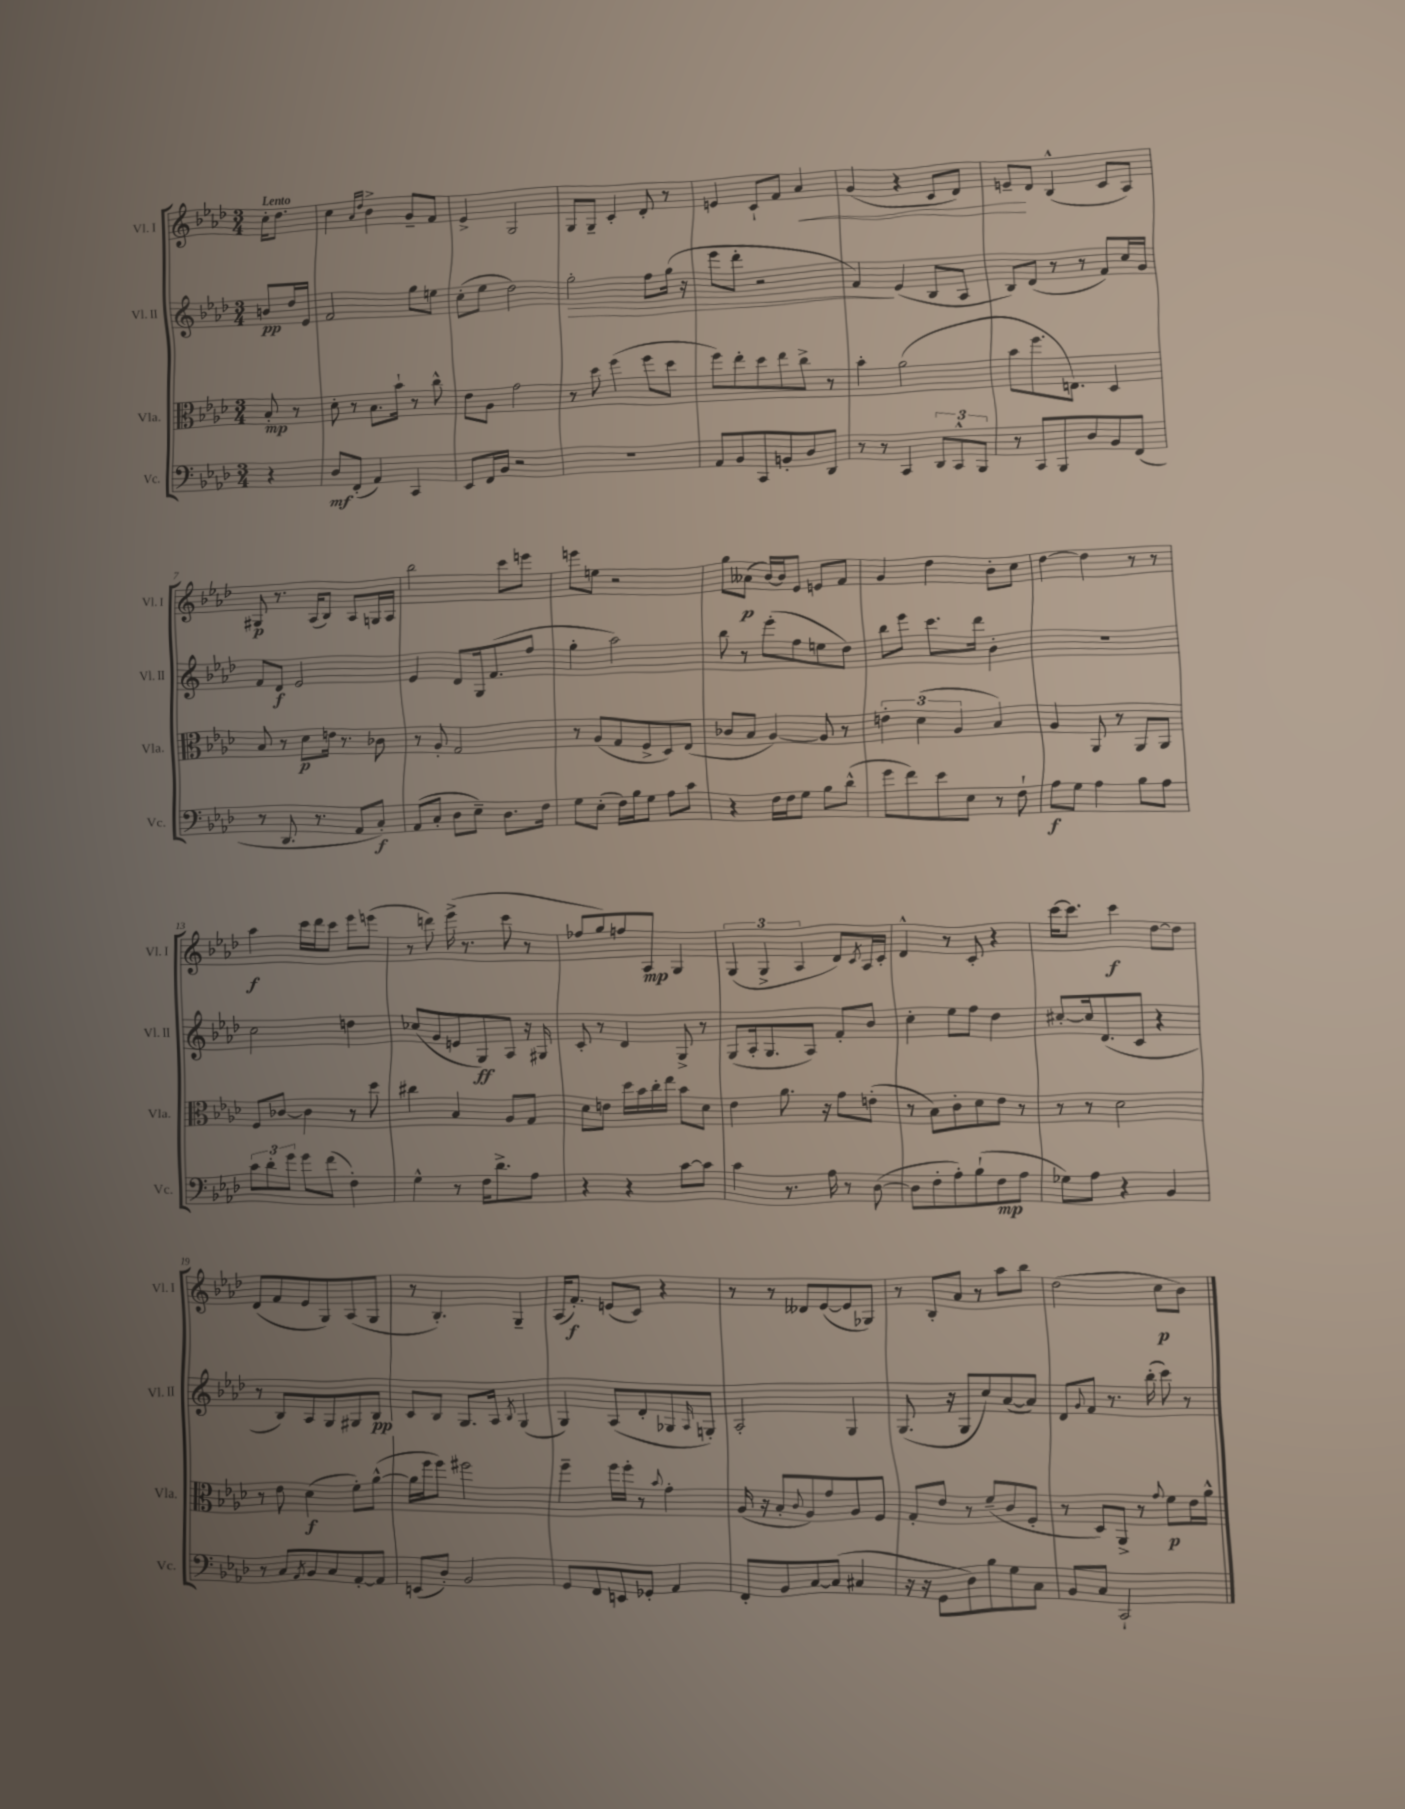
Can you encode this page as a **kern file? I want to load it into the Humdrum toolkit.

**kern	**kern	**kern	**kern
*staff4	*staff3	*staff2	*staff1
*clefF4	*clefC3	*clefG2	*clefG2
*k[b-e-a-d-]	*k[b-e-a-d-]	*k[b-e-a-d-]	*k[b-e-a-d-]
*M3/4	*M3/4	*M3/4	*M3/4
4r	8B-'	8b	16cc'
.	.	.	8.dd-
.	8r	16dd-	.
.	.	16e-	.
=	=	=	=
8D-	8d-'	2f	4cc
(8FF'	8r	.	.
.	.	.	16qqa-
.	.	.	16qqdd-
4AA-)	8.B-	.	4b-^
.	16b-`	.	.
4CC	8r	8gg	8g~
.	8cc^^	8ee	8f
=	=	=	=
8EE-	8e-	(8cc'	4e-^
16FF	8A-	8ee-	.
16BB-	.	.	.
2r	2g	2dd-)	2G
=	=	=	=
2.r	8r	2gg'	8G
.	8dd-	.	8G~
.	(4ff	.	4c'
.	8ff	8ff	8d-'
.	8dd-	(16gg	8r
.	.	16r	.
=	=	=	=
8AA-	8ff)	8eee-	4e
8BB-	8ee-'	8ddd-'	.
8CC	8dd-	2r	8c`
8BB'	8ee-	.	8f
8D-	8cc^	.	4a-
8DD-	8r	.	.
=	=	=	=
8r	4b-'	4f)	(4g
8r	.	.	.
4CC	(2a-	(4e-	4r
12DD-	.	8B-	8c
12CC^^	.	.	.
.	.	8A-	8d-)
12BBB-	.	.	.
=	=	=	=
8r	8b-	8B-)	8e~
8CC	8.ff	(8d-	8d-
8BBB-	.	8r	(4B-^^
.	8.E)	.	.
8D-	.	8r	.
8BB-	4D-	8f)	8c
(8FF	.	16cc	8A-)
.	.	16g	.
=	=	=	=
8r	8B-	8f	8G#
8.DD-	8r	8d-	8.r
.	8d-	2e-	.
8.r	.	.	(16A-
.	16e	.	8B-)
.	8.r	.	.
8AA-	.	.	8A-
8C')	8c-	.	16G
.	.	.	16A-
=	=	=	=
(8AA-	8r	4e-	2bb-
8C'	8A-'	.	.
8D-	2G	8d-	.
8E-~)	.	16G	.
.	.	(8.f	.
8.D-	.	.	8ccc
.	.	8ff	8eee
16F	.	.	.
=	=	=	=
8G	8r	4gg'	8eee
(8E-'	(8A-	.	8ee
16F)	8G	2aa-)	2r
16B-	.	.	.
8G	8F^	.	.
8A-	8D-)	.	.
8c	(8E-	.	.
=	=	=	=
4r	8c-	8bb-	8gg
.	8B-	8r	(8a--
16F	[4A-)	(8eee-'	[16b-)
16F	.	.	16b-]
8G	.	8ff	8e-
8B-	8A-]	8ee	8e
(8d-^^	8r	8dd-)	8f
=	=	=	=
8g	6e'	8bb-	4g
8f)	.	8eee-	.
.	(6d-	.	.
8e-	.	8.ccc	4dd-
.	6A-	.	.
8E-	.	.	.
.	.	16ddd-	.
8r	4B-)	4b-'	8b-'
8F`	.	.	8cc
=	=	=	=
8A-	4A-	2.r	[4dd-
8G	.	.	.
4A-	8AA-	.	4dd-]
.	8r	.	.
8B-	8AA-	.	8r
8A-	8AA-	.	8r
=	=	=	=
12c	8F	2cc	4aa-
12d-'	.	.	.
.	[8c-	.	.
12g	.	.	.
8g	4c-]	.	16ccc
.	.	.	16ddd-
(8f	.	.	8ccc
4F')	8r	4dd	8eee-
.	8dd-	.	(8eee
=	=	=	=
4G^^	4cc#	(8cc-	8r
.	.	8g	8ddd)
8r	4B-	8e	(16eee-^
.	.	.	8.r
16F	.	8G)	.
8.d-^	.	.	.
.	8A-	8A-	8ccc
8A-	8G	16r	8r
.	.	16G#	.
=	=	=	=
4r	8d-	8c'	8ff-
.	8e	8r	8gg)
4r	16dd-	4d-	8ff
.	16b-	.	.
.	16cc'	.	8A-
.	16ee-	.	.
[8c	8b-	8G^	4G
8c]	8d-	8r	.
=	=	=	=
4c	4e-	(8G	(6G
.	.	16A-'	.
.	.	.	6G^
.	.	8.G	.
8.r	8.a-	.	.
.	.	.	6A-
.	.	8A-)	.
16A-	16r	.	.
8r	8g	8f'	8d-)
.	.	.	8qc
([8D-	(8e'	8b-	16A-
.	.	.	16c'
=	=	=	=
8D-]	8r	4cc'	4d-^^
8F'	8B-)	.	.
8A-')	8c'	8ee-	8r
(8B-`	8d-	8ff	8c'
8F	8e-	4dd-	4r
8A-	8r	.	.
=	=	=	=
8G-)	8r	[8cc#'	[16ccc
.	.	.	8.ccc]
8A-	8r	16cc#]	.
.	.	(8.d-	.
4r	2d-	.	4ccc
.	.	8c	.
4BB-	.	4r	[8dd-
.	.	.	8dd-]
=	=	=	=
8r	8r	8r	(8d-
8C	8e-	8B-)	8f
8qAA-	.	.	.
8BB-	(4d-	8A-	8e-
8C	.	8G	8G)
[8AA-'	8f')	8G#	(8A-
8AA-]	([8a-^^	8B-	8G
=	=	=	=
(8EE	16a-]	8c	8r
.	16ff	.	.
8D-')	8ff)	8B-	4.B-')
2BB-	2ff#	8.G	.
.	.	16A-	.
.	.	8qB-	.
.	.	(4G	4G~
=	=	=	=
8GG	4ff~	4G)	(16A-
.	.	.	8.f')
8FF	.	.	.
8EE	16ff	(8A-	(8e
.	16ff'	.	.
8GG-'	8r	8d-'	8c)
.	8qqb-	.	.
4AA-	4g'	8G-	4r
.	.	16qqA-	.
.	.	8G')	.
=	=	=	=
8FF'	(16A-	2A-'	8r
.	16r	.	.
8BB-	8B-'	.	8r
.	8qqc	.	.
[8C	8A-)	.	8d--
(8C]	8g	.	([8e-
4C#	8A-	4G	8e-]
.	8F	.	8G-)
=	=	=	=
16r	8G'	(8.G	8r
16r	.	.	.
8GG	8e-	.	8B-'
.	.	16r	.
8D-)	8r	8G	8a-
8B-	(8f~	8cc)	8r
8G	8c	([8a-	8aa-
8C	8F'	8a-])	8bb-
=	=	=	=
8BB-	8r	8d-	(2dd-
.	.	8qqg	.
8C	8D-)	8f	.
2CC`	8AA-^	8.r	.
.	8r	.	.
.	.	(16bb-'	.
.	8qqg	.	.
.	8f	8ccc)	8cc
.	16e-	8r	8b-)
.	16a-^^	.	.
==	==	==	==
*-	*-	*-	*-
